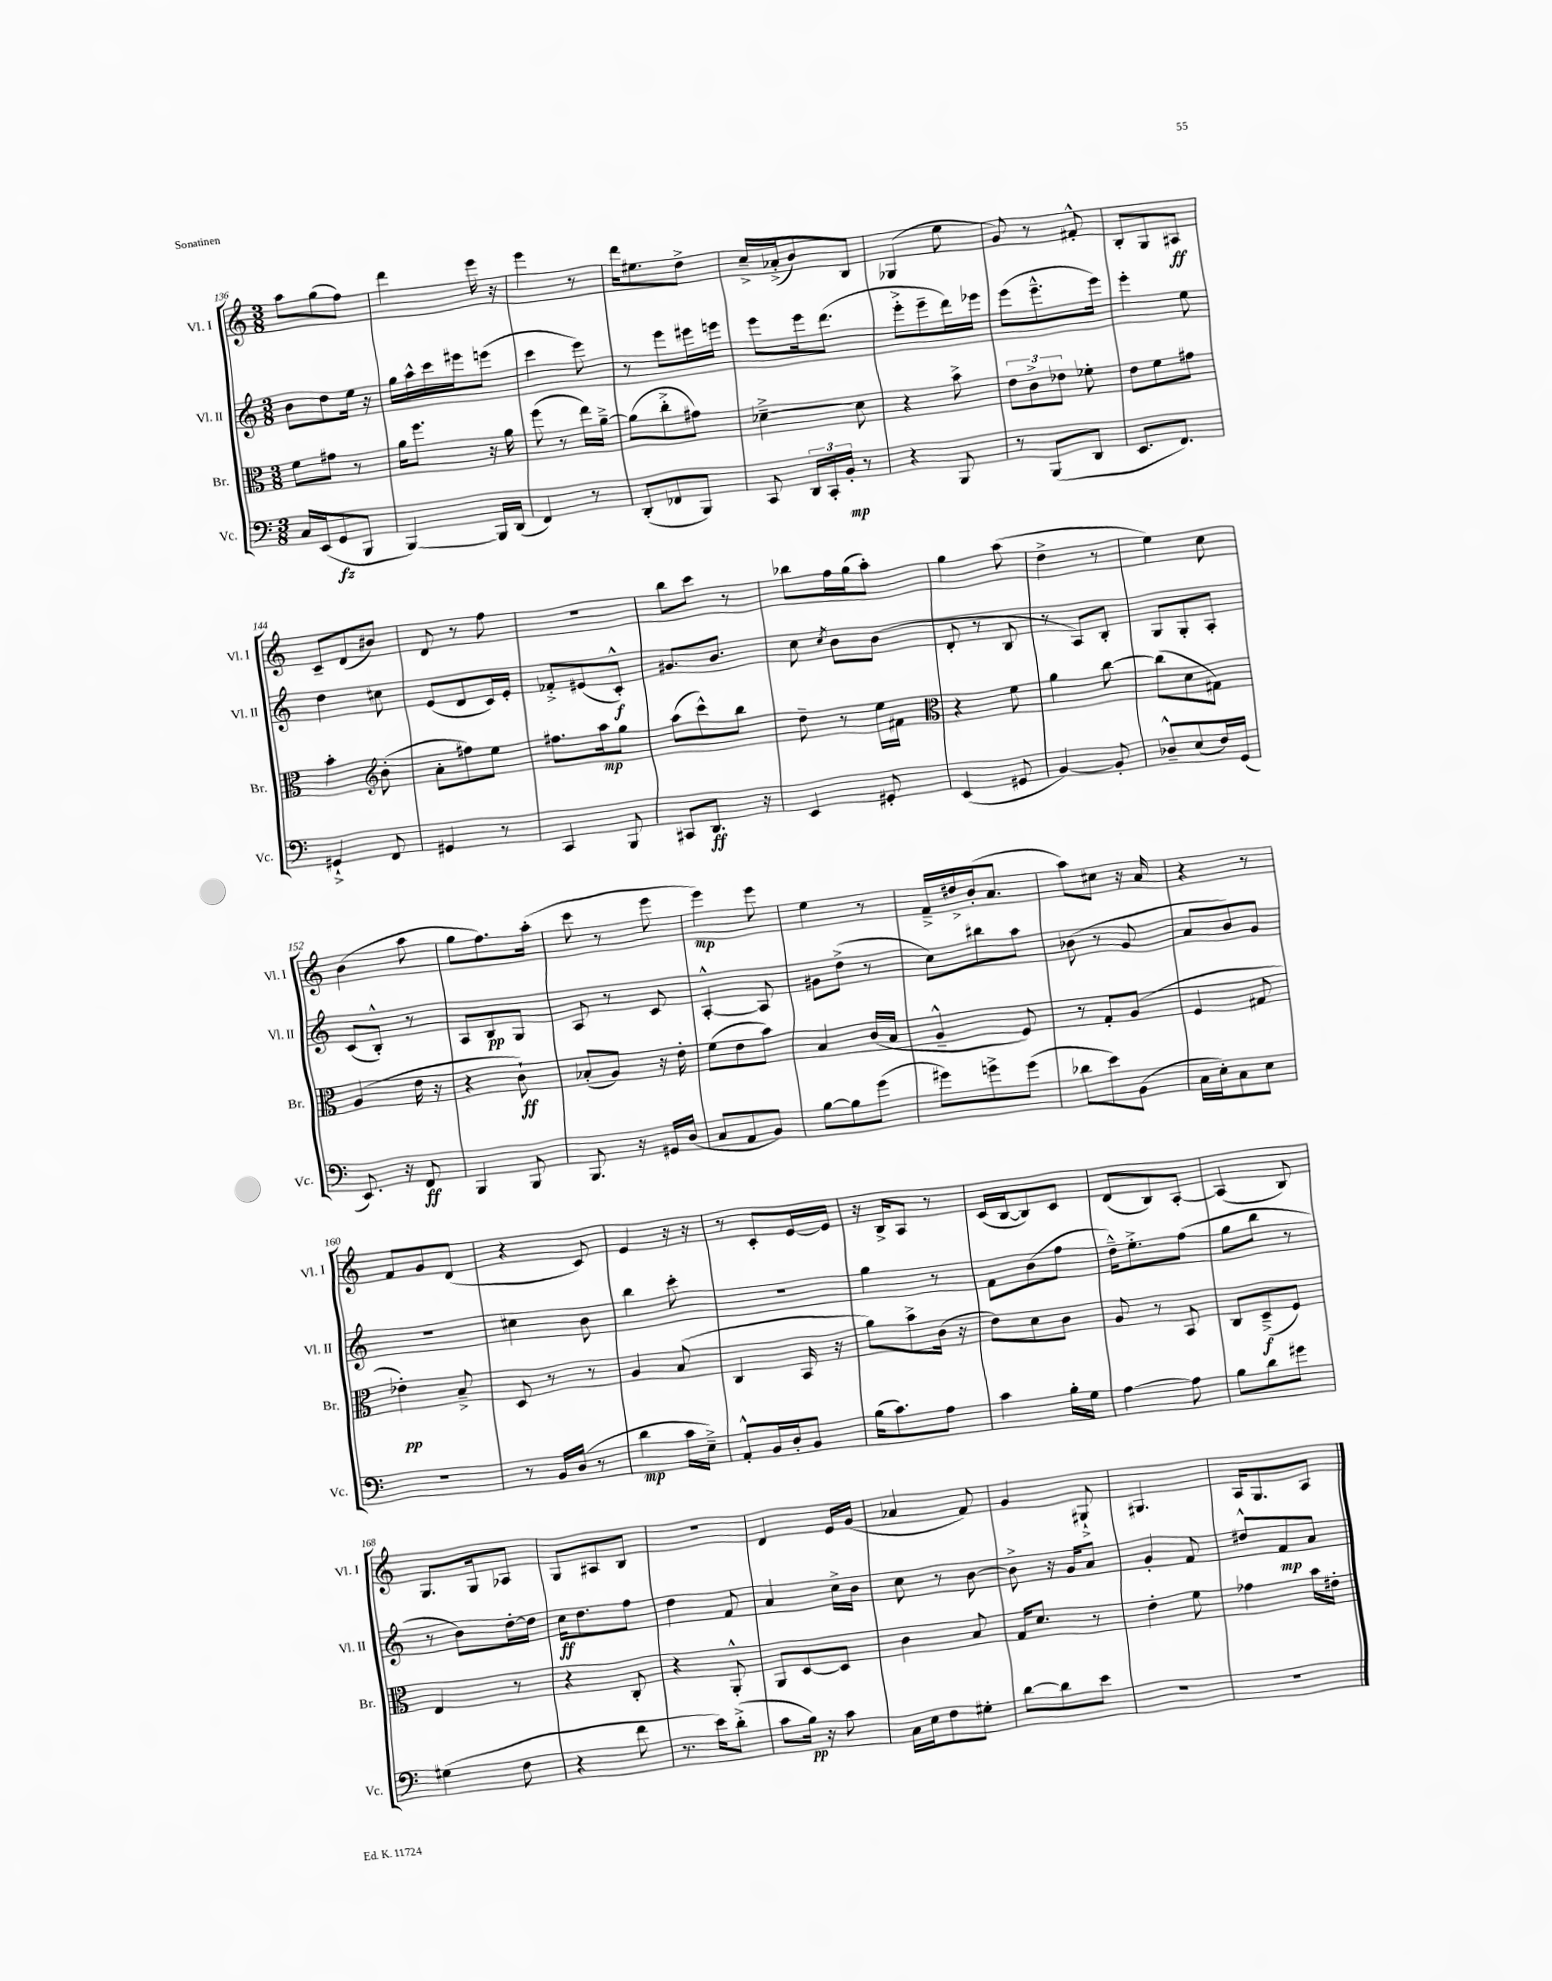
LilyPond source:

<<
\new StaffGroup <<
\new Staff = "s0" \with { instrumentName = "Vl. I" shortInstrumentName = "Vl. I" } {
    \clef treble \key c \major \numericTimeSignature \time 3/8
    \autoBeamOff a''8[ g''8( f''8]) |
    d'''4 e'''16 r16 |
    e'''4 r8 |
    d'''16[ eis''8. d''8]-> |
    c''16[---> aes'16-.->( b'8) b8] |
    ges4( e''8 |
    g'8) r8 fis'8-.-^ |
    b8[-. g8 ais8]\ff |
    c'8[-- d'8( bis'8]) |
    d'8 r8 f''8 |
    R4. |
    b''8[ c'''8] r8 |
    bes''8[ f''16 g''16( a''8]-.) |
    g''4 a''8( |
    d''4-> r8 |
    e''4) c''8 |
    b'4( a''8 |
    g''8[ f''8.) a''16]-.( |
    c'''8 r8 e'''8 |
    e'''4\mp) e'''8 |
    e''4 r8 |
    f'16[---> dis''16-> b'16-.( a'8.] |
    a''8[) cis''8] r16 a'16 |
    r4 r8 |
    f'8[ g'8 d'8]( |
    r4 c'8) |
    e'4 r16 r16 |
    r8 c'8[-. e'16~ e'16] |
    r16 b16[-> a8] r8 |
    c'16[( b16~ b8) c'8] |
    d'8[( b8) a8]~-. |
    a4( b8) |
    g8.[ g16 aes8] |
    g8[ ais8 b8] |
    R4. |
    d'4 e'16[ g'16]( |
    aes'4 f'8) |
    g'4 gis8-!-> |
    gis4. |
    a16[ g8. a8] \bar "|." |
}
\new Staff = "s1" \with { instrumentName = "Vl. II" shortInstrumentName = "Vl. II" } {
    \clef treble \key c \major \numericTimeSignature \time 3/8
    \autoBeamOff b'8[ d''8 e''16] r16 |
    g''16[ a''16-^ c'''16 eis'''16 e'''8]( |
    c'''4 e'''8) |
    r8 e'''8[ eis'''16 e'''16] |
    e'''8[ e'''16 d'''8.]( |
    e'''8[-.-> e'''8-- d'''16) ees'''16] |
    e'''8[( e'''8.---^ e'''16]) |
    e'''4-. e''8 |
    d''4 cis''8 |
    e'8[( d'8 c'16) e'16]-. |
    fes'8[-.-> eis'8( c'8]-.-^\f) |
    gis'8.[ b'8.] |
    c''8 \acciaccatura { c''8 } b'8[ b'8]( |
    d'8-. r8 b8 |
    r8 a8[) b8]-. |
    g8[ g8-. a8]-. |
    c'8[( b8]-.-^) r8 |
    a8[ b8\pp g8] |
    a8 r8 c'8 |
    a4~-.-^ a8 |
    gis'8[ d''8]->( r8 |
    c''8[) bis''8 a''8] |
    bes'8( r8 g'8 |
    a'8[ b'8) g'8] |
    R4. |
    cis''4 b'8 |
    b''4 c'''8-. |
    R4. |
    g''4 r8 |
    f'8[ b'8( f''8] |
    d''16[---^) e''8.-.-> f''8]( |
    g''8[ b''8] r8 |
    r8 b'8[) d''16~-. d''16] |
    c''16[\ff d''8. f''8] |
    d''4 f'8 |
    a'4 c''16[-> b'16] |
    c''8 r8 b'8~ |
    b'8-> r16 g'16[ a'8] |
    g'4-. f'8 |
    dis''8[-^ f'8\mp a'8] \bar "|." |
}
\new Staff = "s2" \with { instrumentName = "Br." shortInstrumentName = "Br." } {
    \clef alto \key c \major \numericTimeSignature \time 3/8
    \autoBeamOff f'8[ gis'8] r8 |
    a'16[ f''8.] r16 a'16 |
    f''8( r8 e''16[) a'16]~---> |
    a'8[( c''8-.-> gis'8]) |
    des'4~---> des'8 |
    r4 b'8-> |
    \tuplet 3/2 { e'8[ c'8-> ees'8] } fes'8-. |
    e'8[ f'8 gis'8] |
    b'4-. \clef treble b'8-.( |
    a'8[-. fis''8) e''8] |
    fis''8.[ a''16\mp g''8] |
    a''8[( c'''8-^) b''8] |
    d''8-- r8 e''16[ fis'16] |
    \clef alto r4 f'8 |
    a'4 c''8~ |
    c''8[( d'8 gis8]) |
    a4( e'16 r16 |
    r4 c'8-!\ff) |
    bes8[-.( a8]) r16 e'16-. |
    f'8[( e'8 b'8]) |
    b4 c'16[( b16] |
    a4---^ f8) |
    r8 g8[-. a8]( |
    f4 gis8 |
    ees'4-.\pp) b8---> |
    d8 r8 r8 |
    a4 b8( |
    c4 b,16 r16 |
    a'8[) b'8-> c'16]( r16 |
    e'8[) d'8 c'8] |
    a8 r8 b,8 |
    c8[ d8--->\f( f8]) |
    e4 r8 |
    r4 c8-. |
    r4 a,8-.-^ |
    a,8[ d8~ d8] |
    c'4 b8 |
    g16[ d'8.] r8 |
    e'4-. f'8 |
    ges'4 b'16[ eis'16]-. \bar "|." |
}
\new Staff = "s3" \with { instrumentName = "Vc." shortInstrumentName = "Vc." } {
    \clef bass \key c \major \numericTimeSignature \time 3/8
    \autoBeamOff c16[ e,16( g,8\fz b,,8] |
    b,,4~) b,,16[ d,16]( |
    f,4) r8 |
    d,8[-.( fes,8 b,,8]) |
    c,8 \tuplet 3/2 { d,16[ c,16-. b,16]-.\mp } r8 |
    r4 b,,8 |
    r8 b,,8[( d,8] |
    e,8.[ f,8.]) |
    gis,4-!-> f,8 |
    gis,4 r8 |
    c,4 b,,8 |
    cis,8[ d,8.]\ff r16 |
    e,4 gis,8-. |
    e,4( gis,8 |
    b,4~) b,8-. |
    des8[---^ e8( f16) g,16]( |
    e,8.) r16 f,8\ff |
    b,,4 b,,8 |
    b,,8. r16 gis,16[ d16]( |
    c8[ a,8 b,8]) |
    b8[~ b8 g'8]( |
    gis'8[) g'8-> g'8]( |
    des'8[ e'8) b,8]( |
    c16[ e16-.) c8 e8] |
    R4. |
    r8 b,16[ d16]( r8 |
    d'4\mp c'16[ e16]--->) |
    a,8[-.-^ b,16 d16-. b,8] |
    b16[( c'8.) a8] |
    c'4 b16[-. g16] |
    a4~ a8 |
    b8[ d'8 gis'8] |
    gis4( f8 |
    r4 f'8 |
    r8. e'16[) d'8]-.->( |
    c'8[ b16]\pp) r16 c'8 |
    c16[ e16 f8 gis8]-. |
    d'8[~ d'8 e'8] |
    R4. |
    R4. \bar "|." |
}
>>
>>
\layout { \context { \Score currentBarNumber = #136 } }
